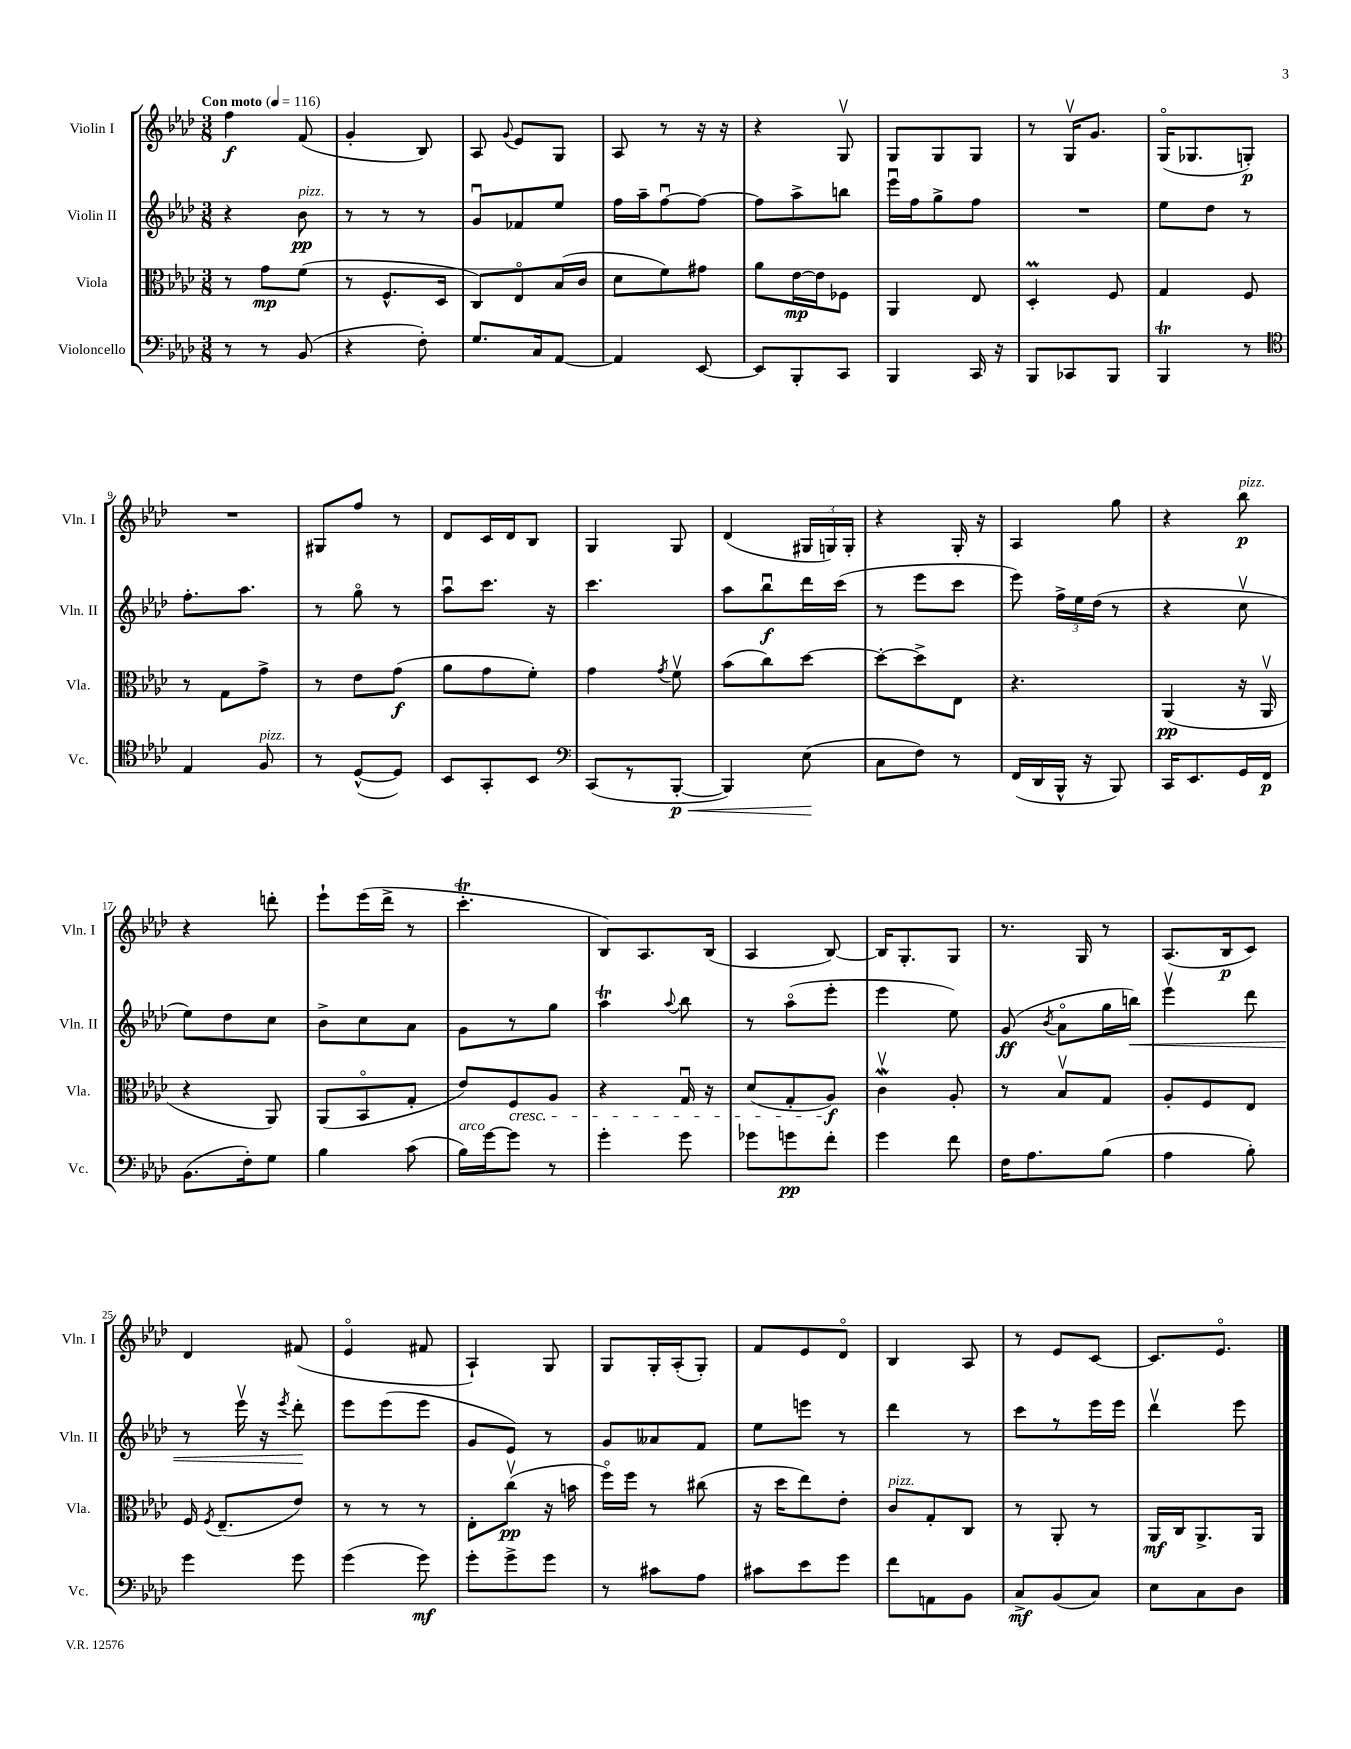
<<
\new StaffGroup <<
\new Staff = "s0" \with { instrumentName = "Violin I" shortInstrumentName = "Vln. I" } {
    \clef treble \key aes \major \numericTimeSignature \time 3/8 \tempo "Con moto" 4 = 116
    \autoBeamOff f''4\f f'8( |
    g'4-. bes8) |
    aes8 \appoggiatura { g'8 } ees'8[ g8] |
    aes8 r8 r16 r16 |
    r4 g8\upbow |
    g8[ g8 g8] |
    r8 g16[\upbow g'8.] |
    g16[\flageolet( ges8. g8]-.\p) |
    R4. |
    gis8[ f''8] r8 |
    des'8[ c'16 des'16 bes8] |
    g4 g8 |
    des'4( \tuplet 3/2 { gis16[ g16) g16]-. } |
    r4 g16-. r16 |
    aes4 g''8 |
    r4 bes''8\p^\markup { \italic "pizz." } |
    r4 d'''8-. |
    ees'''8[-! ees'''16( des'''16]-> r8 |
    c'''4.-.\trill |
    bes8[) aes8. bes16]( |
    aes4 bes8~) |
    bes16[ g8.-. g8] |
    r8. g16 r8 |
    aes8.[( bes16\p c'8]) |
    des'4 fis'8( |
    ees'4\flageolet fis'8 |
    aes4-!) g8 |
    g8[ g16-. aes16-.( g8]-.) |
    f'8[ ees'8 des'8]\flageolet |
    bes4 aes8 |
    r8 ees'8[ c'8]~ |
    c'8.[ ees'8.]\flageolet \bar "|." |
}
\new Staff = "s1" \with { instrumentName = "Violin II" shortInstrumentName = "Vln. II" } {
    \clef treble \key aes \major \numericTimeSignature \time 3/8
    \autoBeamOff r4 bes'8\pp^\markup { \italic "pizz." } |
    r8 r8 r8 |
    g'8[\downbow fes'8 ees''8] |
    f''16[ aes''16-- f''8~\downbow f''8]~ |
    f''8[ aes''8-> b''8] |
    ees'''16[\downbow f''16 g''8-> f''8] |
    R4. |
    ees''8[ des''8] r8 |
    f''8.[-. aes''8.] |
    r8 g''8\flageolet r8 |
    aes''8[\downbow c'''8.] r16 |
    c'''4. |
    aes''8[ bes''8\downbow\f des'''16 c'''16]( |
    r8 ees'''8[ c'''8] |
    ees'''8) \tuplet 3/2 { f''16[-> ees''16 des''16]( } r8 |
    r4 c''8\upbow |
    ees''8[) des''8 c''8] |
    bes'8[-> c''8 aes'8] |
    g'8[ r8 g''8] |
    aes''4\trill \appoggiatura { aes''8 } bes''8 |
    r8 aes''8[\flageolet( ees'''8]-. |
    ees'''4 ees''8) |
    g'8\ff( \acciaccatura { bes'8 } aes'8[\flageolet g''16 b''16]\<) |
    ees'''4\upbow des'''8 |
    r8 ees'''16\upbow r16 \acciaccatura { ees'''8 } des'''8-.\! |
    ees'''8[ ees'''8( ees'''8] |
    g'8[ ees'8]) r8 |
    g'8[ aeses'8 f'8] |
    ees''8[ e'''8] r8 |
    des'''4 r8 |
    c'''8[ r8 ees'''16 ees'''16] |
    des'''4\upbow ees'''8 \bar "|." |
}
\new Staff = "s2" \with { instrumentName = "Viola" shortInstrumentName = "Vla." } {
    \clef alto \key aes \major \numericTimeSignature \time 3/8
    \autoBeamOff r8 g'8[\mp f'8]( |
    r8 f8.[-^ des16] |
    c8[) ees8\flageolet bes16( c'16] |
    des'8[ f'8) gis'8] |
    aes'8[ ees'16~\mp ees'16 fes8] |
    aes,4 ees8 |
    des4-.\prall f8 |
    g4 f8 |
    r8 g8[ g'8]-> |
    r8 ees'8[ g'8]\f( |
    aes'8[ g'8 f'8]-.) |
    g'4 \acciaccatura { g'8 } f'8\upbow |
    bes'8[( c''8) des''8]~ |
    des''8[~-. des''8-> ees8] |
    r4. |
    aes,4\pp( r16 aes,16\upbow |
    r4 aes,8) |
    aes,8[( bes,8\flageolet g8]-. |
    ees'8[) f8\cresc aes8] |
    r4 g16\downbow r16 |
    des'8[( g8-. aes8]\f\!) |
    c'4\upbow\mordent aes8-. |
    r8 bes8[\upbow g8] |
    aes8[-. f8 ees8] |
    f16 \acciaccatura { f8 } ees8.[--( ees'8]) |
    r8 r8 r8 |
    ees8[-. c''8]\upbow\pp( r16 b'16 |
    f''16[\flageolet) f''16] r8 cis''8( |
    r16 des''16[ ees''8) ees'8]-. |
    c'8[^\markup { \italic "pizz." } g8-. c8] |
    r8 aes,8-. r8 |
    aes,16[\mf c16 aes,8.-> aes,16] \bar "|." |
}
\new Staff = "s3" \with { instrumentName = "Violoncello" shortInstrumentName = "Vc." } {
    \clef bass \key aes \major \numericTimeSignature \time 3/8
    \autoBeamOff r8 r8 bes,8( |
    r4 f8-.) |
    g8.[ c16 aes,8]~ |
    aes,4 ees,8~ |
    ees,8[ bes,,8-. c,8] |
    bes,,4 c,16 r16 |
    bes,,8[ ces,8 bes,,8] |
    bes,,4\trill r8 |
    \clef tenor ees4 f8^\markup { \italic "pizz." } |
    r8 des8[~-^( des8]) |
    bes,8[ g,8-. bes,8] |
    \clef bass c,8[( r8 bes,,8]~-.\p\< |
    bes,,4) ees8\!( |
    c8[ f8]) r8 |
    f,16[( des,16 bes,,16]-^ r16 bes,,8) |
    c,16[ ees,8. g,16 f,16]\p |
    bes,8.[( f16-.) g8] |
    bes4 c'8( |
    bes16[^\markup { \italic "arco" }) g'16~ g'8] r8 |
    g'4-. g'8 |
    ges'8[ g'8\pp f'8]-. |
    g'4 f'8 |
    f16[ aes8. bes8]( |
    aes4 bes8-.) |
    g'4 g'8 |
    g'4( g'8\mf) |
    g'8[-. g'8-> g'8] |
    r8 cis'8[ aes8] |
    cis'8[ ees'8 g'8] |
    f'8[ a,8 bes,8] |
    c8[->\mf bes,8( c8]) |
    ees8[ c8 des8] \bar "|." |
}
>>
>>
